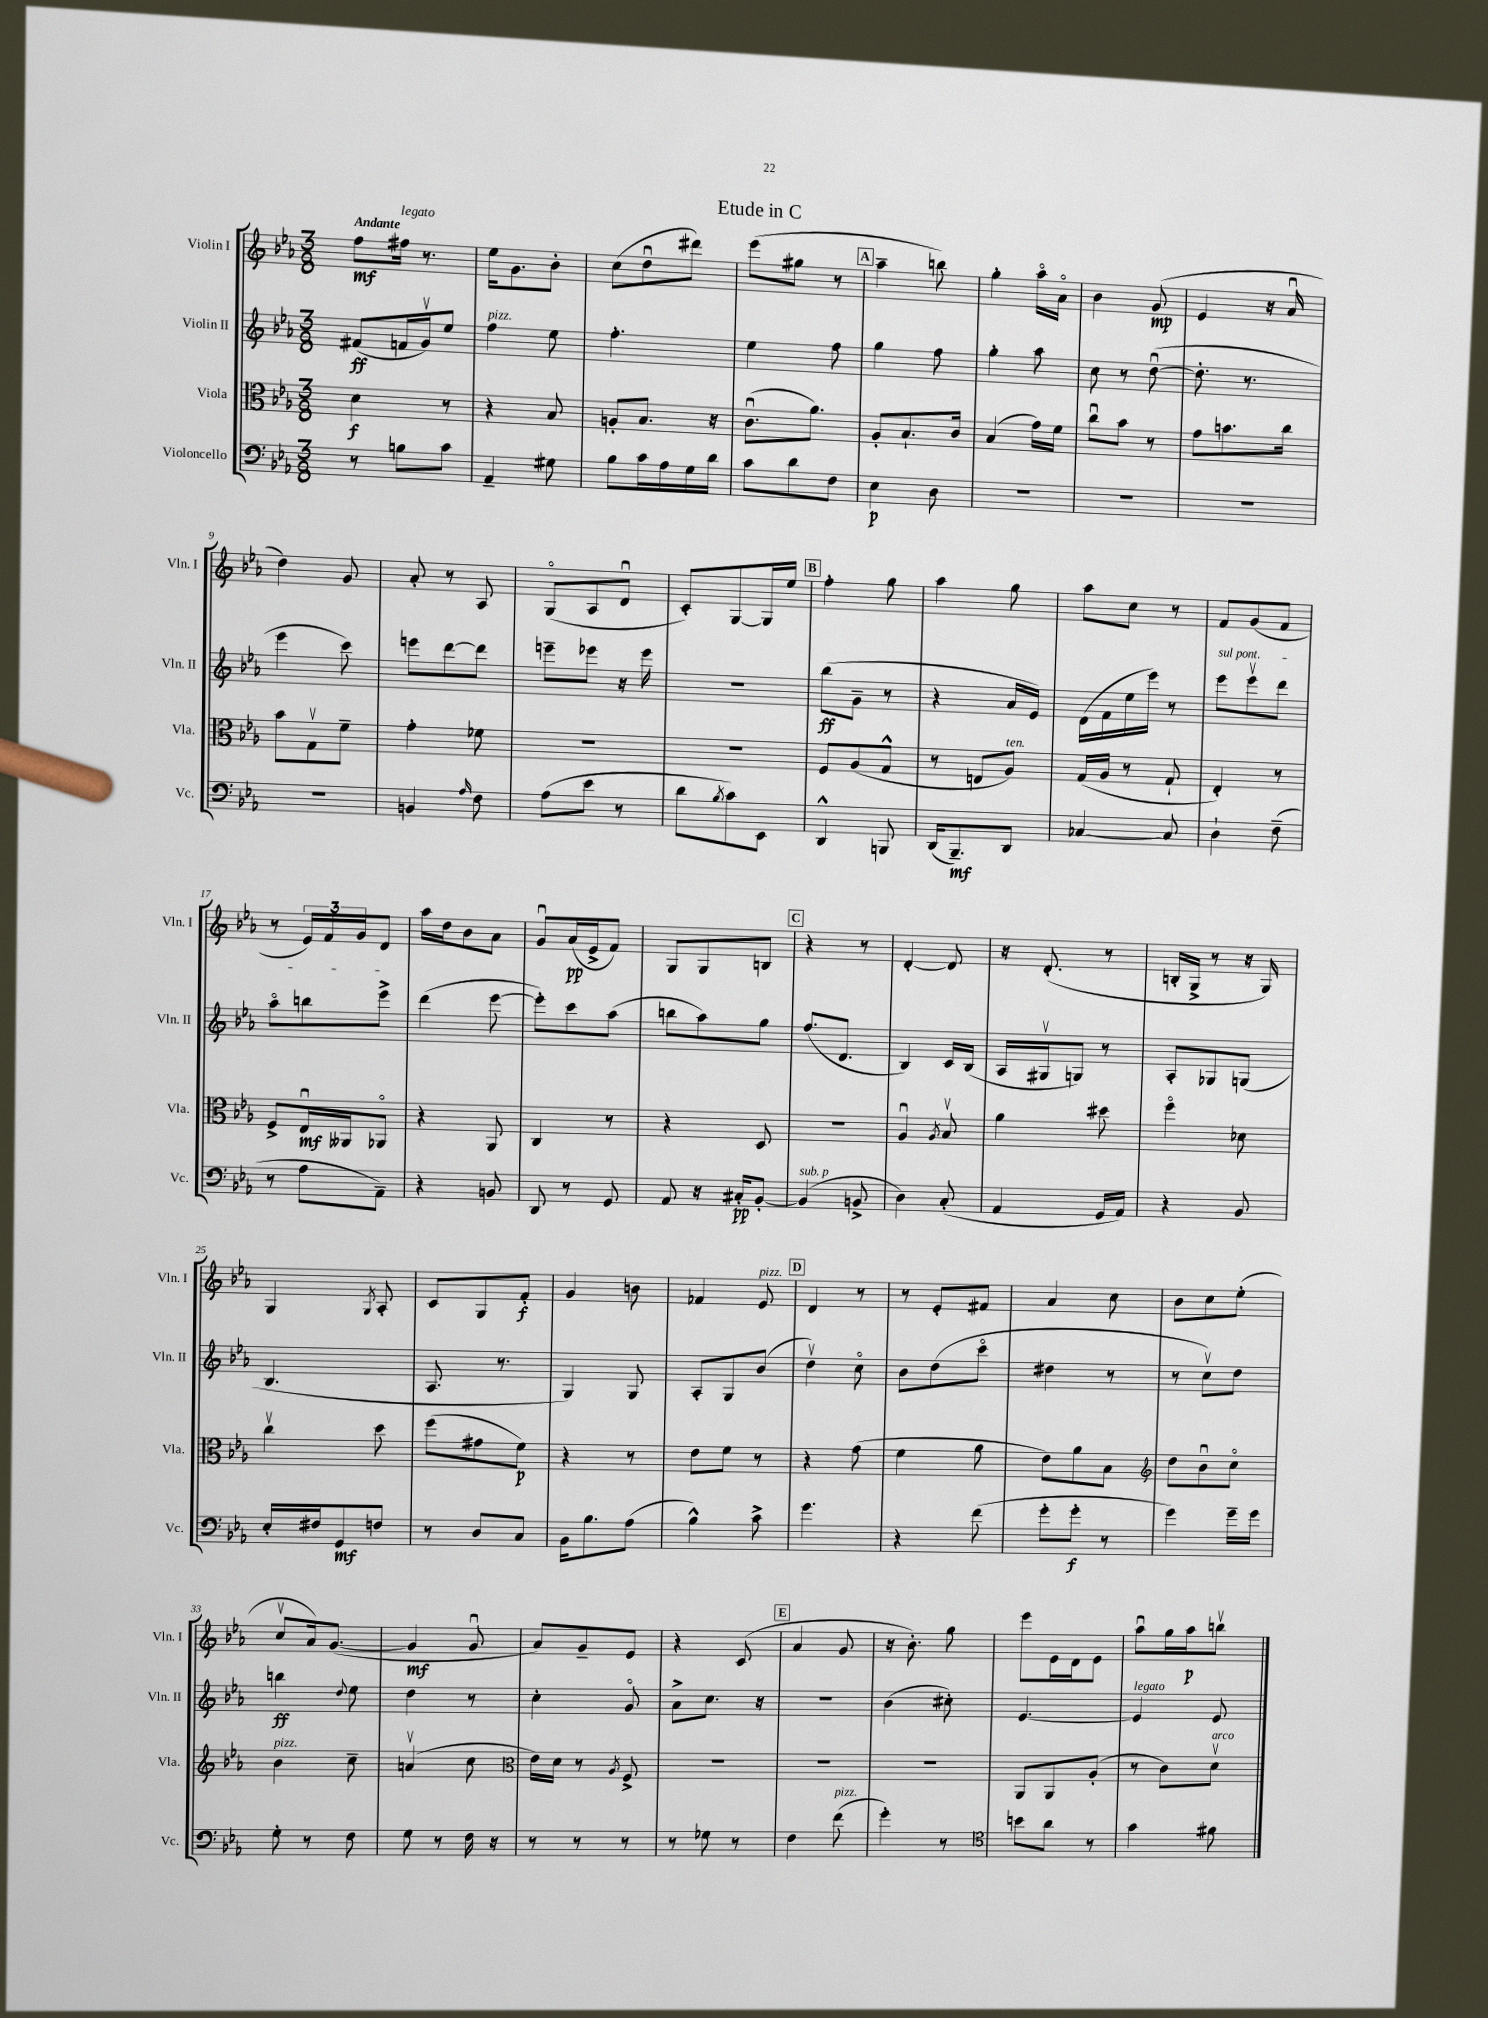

**kern	**kern	**kern	**kern
*staff4	*staff3	*staff2	*staff1
*clefF4	*clefC3	*clefG2	*clefG2
*k[b-e-a-]	*k[b-e-a-]	*k[b-e-a-]	*k[b-e-a-]
*M3/8	*M3/8	*M3/8	*M3/8
8r	4d\	(8f#/L	8ff\L
8B\L	.	16f/L	16ff#\Jk
.	.	16gv/J)	8.r
8c\J	8r	8ee-/J	.
=	=	=	=
4AA-~/	4r	4ff\	16ee-\LK
.	.	.	8.g\
8G#\	8B-/	8ee-\	8b-'\J
=	=	=	=
8B-\L	8A'/L	4.ff'\	(8cc\L
16c\L	8.B-/J	.	8ddu\
16A-\	.	.	.
16G\	.	.	8ddd#\J)
16d\JJ	16r	.	.
=	=	=	=
8c\L	(8.cu\L	4ee-\	(8eee-\L
8d\	.	.	8gg#\J
.	8.a-\J)	.	.
8F\J	.	8ff\	8r
=	=	=	=
4E-\	8A-'/L	4gg\	4aa-~\
.	8.B-`/	.	.
8D\	.	8ff\	8bb\)
.	16c/Jk	.	.
=	=	=	=
4.r	(4B-/	4gg'\	4gg'\
.	16g\LL)	8aa-\	16aa-o\LL
.	16f\JJ	.	16a-o\JJ
=	=	=	=
4.r	8ccu\L	8cc\	4b-\
.	8b-\J	8r	.
.	8r	([8ddu\	(8g/
=	=	=	=
4.r	8g\L	8.dd'\]	4e-/
.	8.b\	.	.
.	.	8.r	.
.	.	.	16r
.	16cc\Jk	.	16a-u/
=	=	=	=
4.r	8b-\L	4eee-\	4dd\)
.	8Gv\	.	.
.	8f~\J	8ccc\)	8g/
=	=	=	=
4BB/	4g'\	8eee\L	8a-'/
.	.	[8ddd\	8r
16qqA-/	.	.	.
8F\	8f-\	8ddd\]J	8A-/
=	=	=	=
(8A-\L	4.r	8eee~\L	(8Go/L
8e-\J	.	8eee-\J	8A-/
8r	.	16r	8du/J
.	.	16eee-\	.
=	=	=	=
8d\L	4.r	4.r	8c'/L)
8qB-/	.	.	.
8c\)	.	.	[8G/
8EE-\J	.	.	16G/]L
.	.	.	16ee-/JJ
=	=	=	=
4DD^^/	8F/L	(8bb-\L	4ff'\
.	(8A-/	8g~\J	.
8BBB/	8G^^/J	8r	8gg\
=	=	=	=
(16DD/LK	8r	4r	4aa-\
8.BBB-~/)	.	.	.
.	8E/L	.	.
8DD/J	8A-/J)	16a-/LL	8gg\
.	.	16e-/JJ)	.
=	=	=	=
[4C-/	(16G/LL	(16d\LL	8aa-\L
.	16A-/JJ	16f\	.
.	8r	16ee-\	8cc\J
.	.	16eee-\JJ)	.
8C-/]	8G`/	8r	8r
=	=	=	=
4D`\	4E-'/)	8eee-\L	8f/L
.	.	8eee-v\	(8g/
(8F~\	8r	8ddd\J	8f/J
=	=	=	=
8r	8F^/L	8aa-o\L	8r
8A-\L	16E-u/L	8bb\	24e-/LL)
.	.	.	24f/
.	16AA--/J	.	.
.	.	.	24g/J
8AA-~\J)	8AA-o/J	8eee-^\J	8d/J
=	=	=	=
4r	4r	(4ddd\	16aa-\LL
.	.	.	16dd\J
.	.	.	8b-\
8BB/	8AA-/	[8eee-\	8a-\J
=	=	=	=
8DD/	4C/	8eee-'\]L)	8gu/L
8r	.	8ccc\	(16a-/L
.	.	.	16e-^/J
8GG/	8r	(8aa-\J	8f/J)
=	=	=	=
8AA-/	4r	8bb\L	8G/L
16r	.	8aa-\)	8G/
16C#'/LK	.	.	.
[8BB-'/J	8D/	8gg\J	8B/J
=	=	=	=
(4BB-/]	4.r	(8.ff/L	4r
.	.	8.d/J	.
8BB^/	.	.	8r
=	=	=	=
4D\)	4A-u/	4B-/)	[4d'/
.	8qA-/	.	.
(8C'/	8B-v/	16c/LL	8d/]
.	.	(16B-/JJ	.
=	=	=	=
4AA-/	4a-\	16A-/LL	16r
.	.	16G#v/J	(8.d'/
.	.	8G/J)	.
16GG/LL	8dd#\	8r	8r
16AA-/JJ)	.	.	.
=	=	=	=
4r	4ffo\	8A-'/L	16B'/LL
.	.	.	16G^/JJ
.	.	8G-/	8r
8BB-/	8d-\	(8G/J	16r
.	.	.	16G/)
=	=	=	=
16E-'/LL	4ccv\	4.B-/	4G/
16F#/J	.	.	.
8GG/	.	.	.
.	.	.	8qG/
8F/J	8dd\	.	8A-'/
=	=	=	=
8r	(8ff\L	8.A-/	8c/L
8D/L	8g#\	.	8G/
.	.	8.r	.
8C/J	8f\J)	.	8f'/J
=	=	=	=
16BB-\LK	4r	4G/)	4g/
8.B-\	.	.	.
(8A-\J	8r	8G/	8b\
=	=	=	=
4B-^^\)	8e-\L	8A-'/L	4f-/
.	8f\J	8G/	.
8c^\	8r	(8b-/J	8e-/
=	=	=	=
4.g\	4r	4ddv\)	4d/
.	(8g\	8cco\	8r
=	=	=	=
4r	4f\	8b-\L	8r
.	.	(8dd\	8e-'/L
(8f\	8a-\	8ccco\J	8f#/J
=	=	=	=
8g'\L	8e-\L)	4dd#\	4a-/
8g'\J	8a-\	.	.
8r	8B-\J	8r	8cc\
=	=	=	=
*	*clefG2	*	*
4g\)	8dd\L	8r	8b-\L
.	8b-u\	8ccv\L)	8cc\
16g~\LL	8cco\J	8dd\J	(8ee-'\J
16g\JJ	.	.	.
=	=	=	=
8G'\	4b-\	4bb\	8ccv/L
8r	.	.	16a-/k)
.	.	.	([8.g/J
.	.	8qqdd/	.
8F\	8cc~\	8ee-\	.
=	=	=	=
8G\	(4av/	4dd\	4g/]
8r	.	.	.
16F\	8cc\	8r	8gu/
16r	.	.	.
=	=	=	=
*	*clefC3	*	*
8r	16e-\LL)	4cc'\	8a-/L)
.	16d\JJ	.	.
8r	8r	.	8g~/
.	8qA-/	.	.
8r	8F^/	8go/	8e-/J
=	=	=	=
8r	4.r	8a-^\L	4r
8G-\	.	8.cc\J	.
8r	.	.	(8c/
.	.	16r	.
=	=	=	=
4F\	4.r	4.r	4a-/
(8f\	.	.	8g/
=	=	=	=
4g'\)	4.r	(4b-\	16r
.	.	.	8.b-'\)
8r	.	8cc#'\)	8gg\
=	=	=	=
*clefC4	*	*	*
8b\L	8AA-/L	[4.e-/	8eee-\L
8a-\J	8AA-/	.	16e-\L
.	.	.	16d\J
8r	(8A-'/J	.	8e-\J
=	=	=	=
4g\	8r	4e-/]	8aa-u\L
.	8c\L)	.	16gg\L
.	.	.	16aa-\J
8f#\	8dv\J	8e-/	8bbv\J
==	==	==	==
*-	*-	*-	*-
